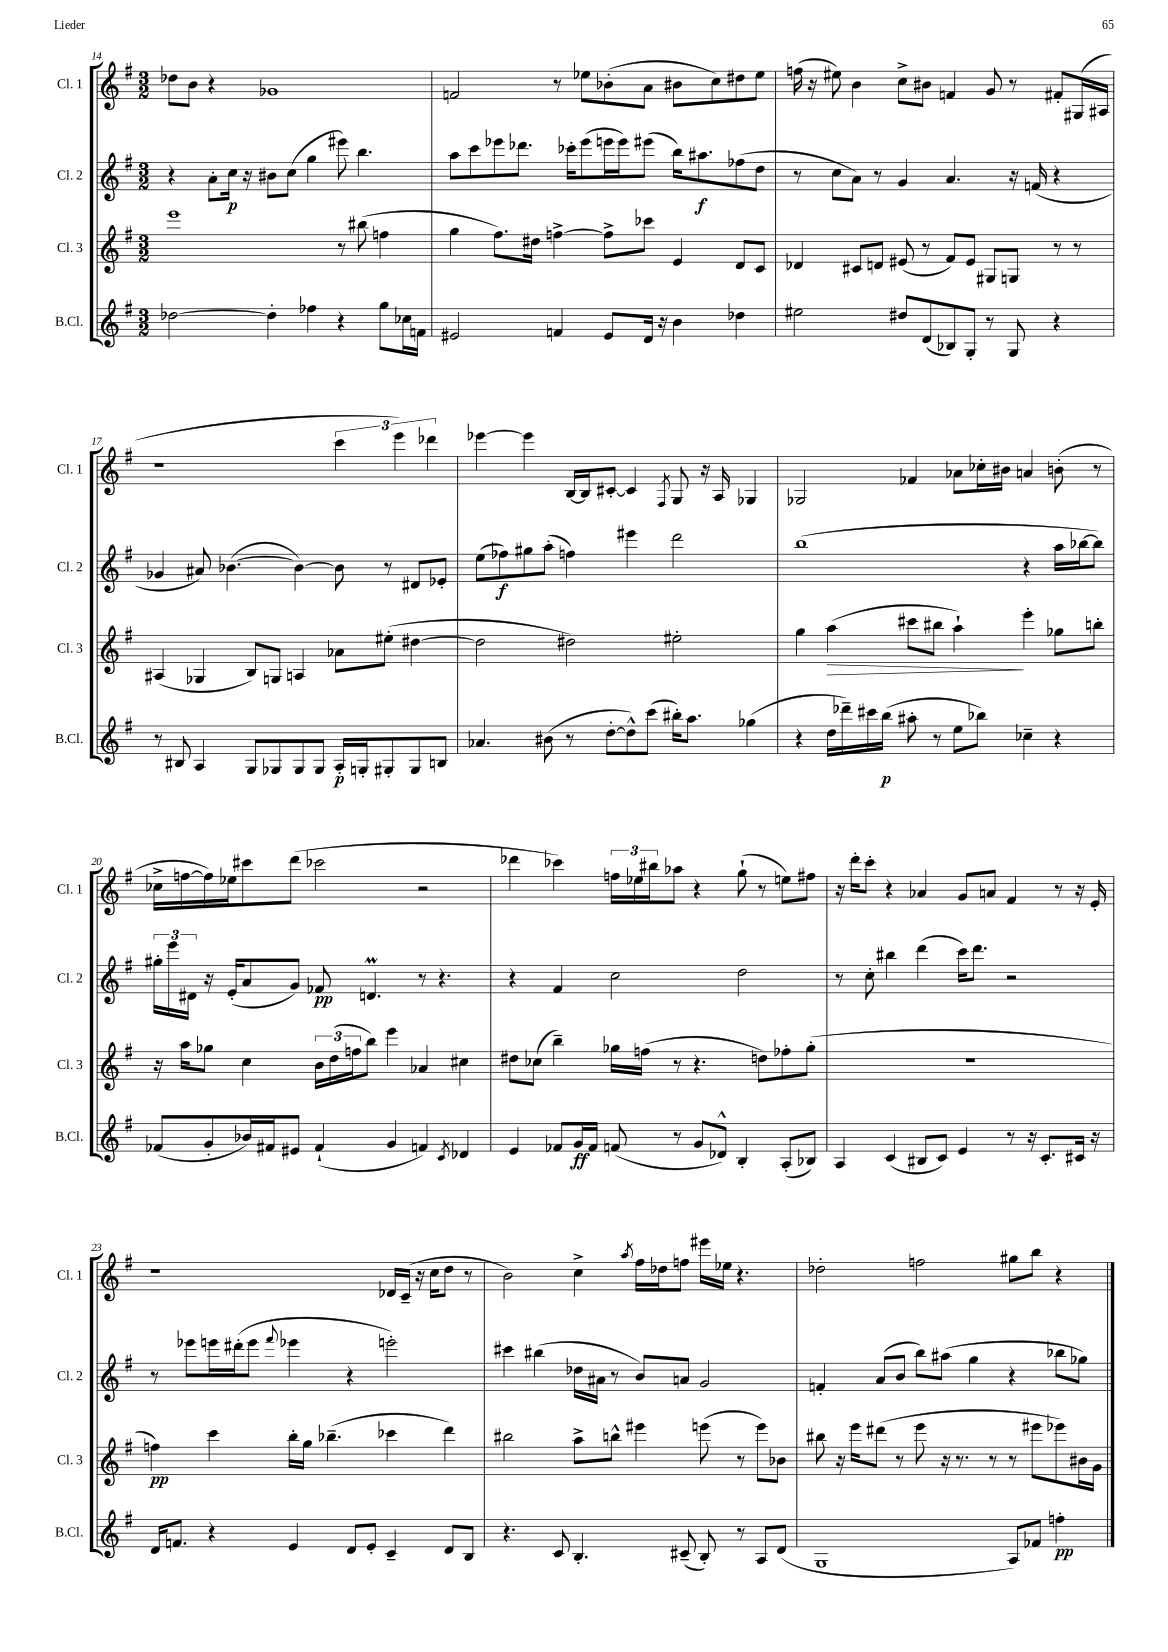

**kern	**kern	**kern	**kern
*staff4	*staff3	*staff2	*staff1
*clefG2	*clefG2	*clefG2	*clefG2
*k[f#]	*k[f#]	*k[f#]	*k[f#]
*M3/2	*M3/2	*M3/2	*M3/2
[2dd-\	1eee	4r	8dd-\L
.	.	.	8b\J
.	.	8a'\L	4r
.	.	16cc\Jk	.
.	.	16r	.
4dd-'\]	.	8b#\L	1g-
.	.	(8cc\J	.
4ff-\	.	4gg\	.
4r	8r	8eee#\)	.
.	(8bb#\	4.bb\	.
8gg\L	4ff\	.	.
16cc-\L	.	.	.
16f\JJ	.	.	.
=	=	=	=
2e#/	4gg\	8aa\L	2f/
.	.	8ccc\	.
.	8.ff#\L)	8eee-\	.
.	.	8.ddd-\J	.
.	16dd#\Jk	.	.
4f/	[4ff^\	.	8r
.	.	16ccc-'\LK	.
.	.	(8eee-\	8ee-\L
8e#/L	8ff^\]L	16eee\L	(8b-'\
.	.	16eee\J)	.
16d/Jk	8ccc-\J	(8eee#\J	8a\J
16r	.	.	.
4b\	4e/	16bb\LK)	8b#\L
.	.	8.aa#\	.
.	.	.	8cc\)
4dd-\	8d/L	(8ff-\	8dd#\
.	8c/J	8dd\J	8ee-\J
=	=	=	=
2ee#\	4d-/	8r	(16ff\
.	.	.	16r
.	.	8cc\L	8ee#\)
.	8c#/L	8a\J)	4b\
.	8d/J	8r	.
8dd#/L	(8e#/	4g/	8cc^\L
(8d/	8r	.	8b#\J
8B-/)	8f#/L)	4.a/	4f/
8G'/J	8e#/J	.	.
8r	8G#/L	.	8g/
8G/	8G/J	16r	8r
.	.	(16f/	.
4r	8r	4r	8f#'/L
.	8r	.	(16G#/L
.	.	.	16A#/JJ
=	=	=	=
8r	(4A#/	4g-/	1r
8B#/	.	.	.
4A/	4G-/	8a#/)	.
.	.	([4.b-\	.
8G/L	8B/L)	.	.
8G-/	8G/J	.	.
8G-/	4A/	4b-\_)	.
8G-/J	.	.	.
16A'/LL	8a-\L	8b-\]	6ccc\
16G'/J	.	.	.
8G#'/	(8ee#'\J	8r	.
.	.	.	6eee\)
8G#/	[4dd#\	8d#/L	.
.	.	.	6ddd-\
8B/J	.	8e-'/J	.
=	=	=	=
4.a-/	2dd#\]	(8ee\L	[4eee-\
.	.	8ff-\)	.
.	.	8gg#\	4eee-\]
(8b#\	.	(8aa'\J	.
8r	2dd#\)	4ff\)	[16B/LL
.	.	.	16B/]J
[8dd'\L	.	.	[8c#'/J
8dd^^\])	.	4eee#\	4c#/]
(8ccc\J	.	.	.
.	.	.	8qF#/
16bb#'\LK)	2ee#'\	2ddd\	8G/
8.aa\J	.	.	.
.	.	.	16r
.	.	.	16A/
(4gg-\	.	.	4G-/
=	=	=	=
4r	4gg\	(1bb	2G-/
16dd\LL	(4aa\	.	.
16ddd-~\)	.	.	.
16ccc#\	.	.	.
(16bb\JJ	.	.	.
8aa#'\	8ccc#\L	.	4f-/
8r	8bb#\J	.	.
8ee\L	4aa`\)	.	8a-\L
8bb-\J)	.	.	16cc-'\L
.	.	.	16b#\JJ
4cc-~\	4eee'\	4r	4a/
4r	8gg-\L	16aa\LL	(8b'\
.	.	[16bb-\J	.
.	8bb'\J	8bb-\]J)	8r
=	=	=	=
(8f-/L	16r	24gg#'\LL	16cc-^\LL
.	.	24eee\	.
.	16aa\LK	.	[16ff\
.	.	24d#\JJ	.
8g'/	8gg-\J	16r	16ff\])
.	.	(16e'/LK	16ee-\J
16b-/L)	4cc\	8a/	8ccc#\
16f#/J	.	.	.
8e#/J	.	8g/J)	(8ddd\J
(4f#`/	24b\LL	8f-/	2ccc-\
.	(24dd\	.	.
.	24ff\J	.	.
.	8bb\J)	4.d/	.
4g/	4eee\	.	.
4f/)	4a-/	8r	2r
.	.	4.r	.
8qc/	.	.	.
4d-/	4cc#\	.	.
=	=	=	=
4e/	8dd#\L	4r	4ddd-\
.	(8cc-\J	.	.
8f-/L	4bb~\)	4f#/	4ccc-\)
16g/L	.	.	.
16f-/JJ	.	.	.
(8f/	16gg-\LL	2cc\	24ff\LL
.	.	.	24ee-\
.	(16ff\JJ	.	.
.	.	.	24bb#\J
8r	8r	.	8aa-\J
8g/L	4.r	.	4r
8d-^^/J)	.	.	.
4B'/	.	2dd\	(8gg`\
.	8dd\L)	.	8r
(8A'/L	8ff-'\	.	8ee\L)
8B-/J)	(8gg-'\J	.	8ff#\J
=	=	=	=
4A/	1.r	8r	16r
.	.	.	16ddd'\LK
.	.	8cc'\	8ccc'\J
(4c/	.	4bb#\	4r
8B#/L	.	(4ddd\	4a-/
8c/J)	.	.	.
4e/	.	16ccc\LK)	8g/L
.	.	8.ddd\J	.
.	.	.	8a/J
8r	.	2r	4f#/
16r	.	.	.
8.c'/L	.	.	.
.	.	.	8r
16c#/Jk	.	.	16r
16r	.	.	16e'/
=	=	=	=
16d/LK	4ff\)	8r	1r
8.f/J	.	.	.
.	.	8eee-\L	.
4r	4ccc\	16eee\L	.
.	.	(16ddd#'\J	.
.	.	8eee\J	.
.	.	8qqfff#/	.
4e/	16bb'\LL	4eee-\	.
.	16gg\JJ	.	.
.	(4.bb-~\	.	.
8d/L	.	4r	.
8e'/J	.	.	.
4c~/	4ccc-\	2eee'\)	16d-/LL
.	.	.	(16c~/JJ
.	.	.	16r
.	.	.	16cc\LK
8d/L	4ddd\)	.	8dd\J
8B/J	.	.	8r
=	=	=	=
4.r	2bb#\	4ccc#\	2b\)
.	.	(4bb#\	.
8c/	.	.	.
4.B'/	8aa^\L	16dd-\LL	4cc^\
.	.	16a#\JJ	.
.	8bb^^\J	8r	.
.	.	.	8qaa/
.	4eee#\	8b/L)	16ff#\LL
.	.	.	16dd-\J
(8c#~/	.	8a/J	8ff\J
8B'/)	(8eee\	2g/	16eee#\LL
.	.	.	16ee-\JJ
8r	8r	.	4.r
8A/L	8eee\L)	.	.
(8d/J	8b-\J	.	.
=	=	=	=
1G	8bb#\	4f'/	2dd-'\
.	16r	.	.
.	16eee\LK	.	.
.	(8ddd#\J	(8a/L	.
.	8r	8b/J	.
.	8eee\	8bb\L)	2ff\
.	16r	(8aa#\J	.
.	8.r	.	.
.	.	4gg\	.
.	8r	.	.
8A/L)	8r	4r	8gg#\L
8f-/J	8eee#\L	.	8bb\J
4ff'\	8eee-\)	8bb-\L	4r
.	16b#\L	8gg-\J)	.
.	16g\JJ	.	.
==	==	==	==
*-	*-	*-	*-
